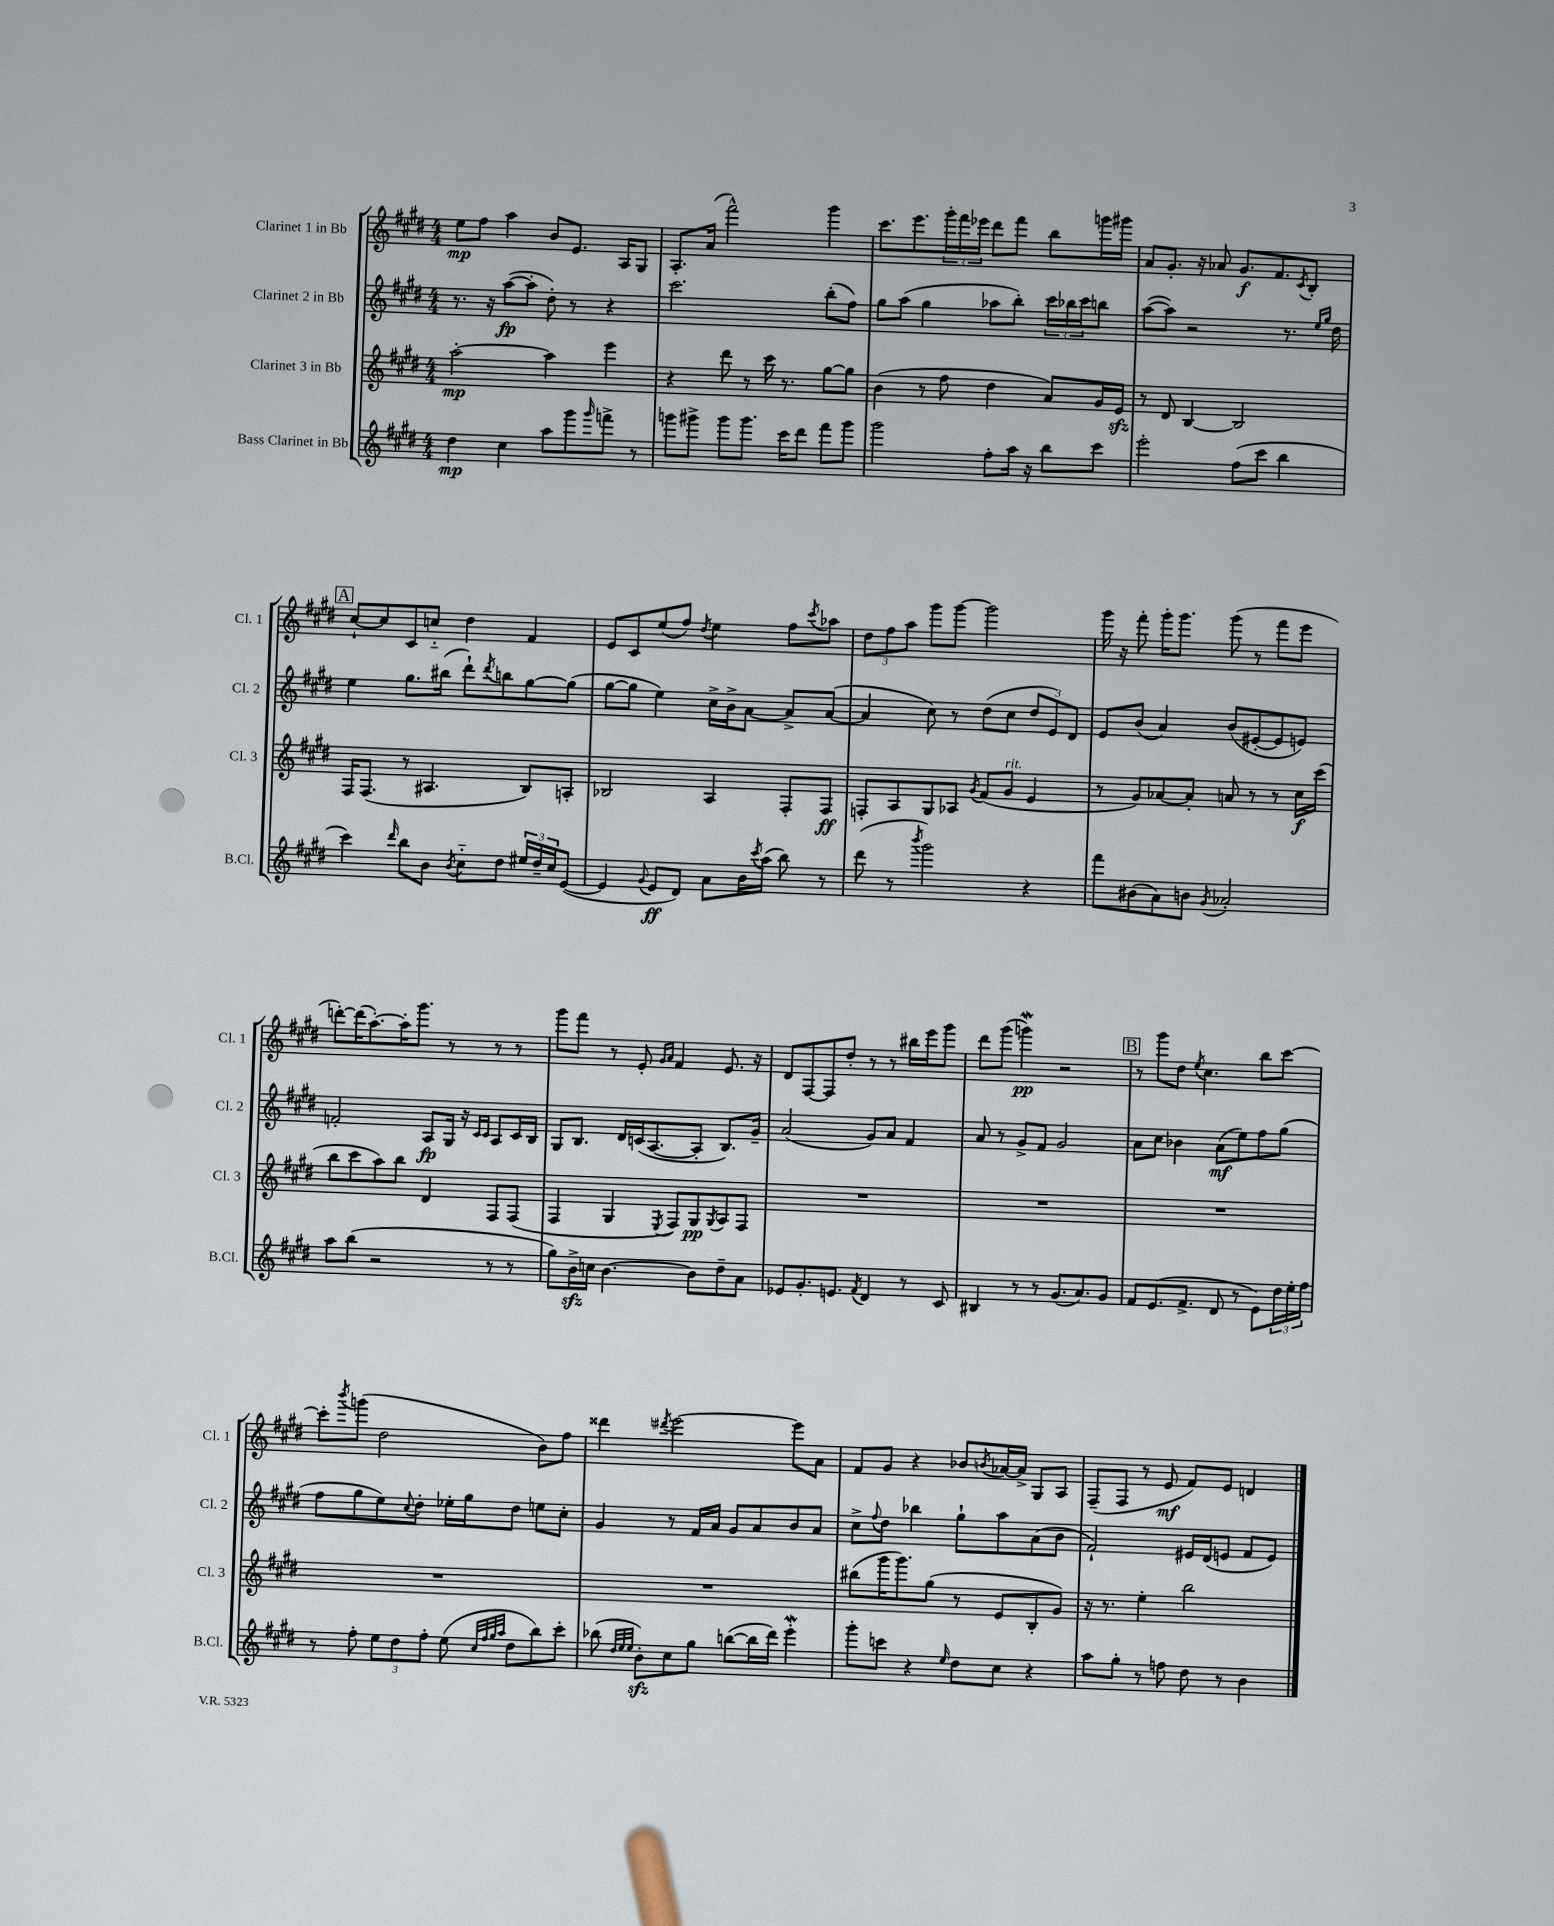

**kern	**dynam	**kern	**dynam	**kern	**dynam	**kern	**dynam
*part4	*part4	*part3	*part3	*part2	*part2	*part1	*part1
*staff4	*staff4	*staff3	*staff3	*staff2	*staff2	*staff1	*staff1
*I"Bass Clarinet in Bb	*	*I"Clarinet 3 in Bb	*	*I"Clarinet 2 in Bb	*	*I"Clarinet 1 in Bb	*
*I'B.Cl.	*	*I'Cl. 3	*	*I'Cl. 2	*	*I'Cl. 1	*
*clefG2	*	*clefG2	*	*clefG2	*	*clefG2	*
*k[f#c#g#d#]	*	*k[f#c#g#d#]	*	*k[f#c#g#d#]	*	*k[f#c#g#d#]	*
*M4/4	*	*M4/4	*	*M4/4	*	*M4/4	*
=1	=1	=1	=1	=1	=1	=1	=1
4dd#\	mp	[2aa'\	mp	8.r	.	8ee\L	mp
.	.	.	.	.	.	8ff#\J	.
.	.	.	.	16r	.	.	.
4cc#\	.	.	.	([8aa\L	fp	4aa\	.
.	.	.	.	8aa'\J]	.	.	.
8aa\L	.	4aa\]	.	8dd#'\)	.	8b/L	.
8ggg#\	.	.	.	8r	.	8.e/J	.
16qqggg#/	.	.	.	.	.	.	.
8fffn^\J	.	4eee\	.	4r	.	.	.
.	.	.	.	.	.	16A/KL	.
8r	.	.	.	.	.	8G#/J	.
=2	=2	=2	=2	=2	=2	=2	=2
8gggn\L	.	4r	.	2.ccc#\	.	8.A'/L	.
8ggg#X^\J	.	.	.	.	.	.	.
.	.	.	.	.	.	(16a/Jk	.
8ggg#\L	.	8ddd#\	.	.	.	2fff#^^\)	.
8.ggg#\J	.	8r	.	.	.	.	.
.	.	16ccc#\	.	.	.	.	.
16ccc#\KL	.	8.r	.	.	.	.	.
8ddd#\J	.	.	.	.	.	.	.
8fff#\L	.	[8gg#\L	.	(8bb'\L	.	4ggg#\	.
8ggg#\J	.	8gg#\J]	.	8ff#\J)	.	.	.
=3	=3	=3	=3	=3	=3	=3	=3
2ggg#\	.	(4b\	.	8gg#\L	.	8.ccc#\L	.
.	.	.	.	(8aa\J	.	.	.
.	.	.	.	.	.	8.eee\	.
.	.	8r	.	4gg#\	.	.	.
.	.	8ff#\	.	.	.	24ggg#'\L	.
.	.	.	.	.	.	24fff#\	.
.	.	.	.	.	.	24eee-X\JJ	.
8ff#'\L	.	4dd#\	.	8aa-X\L	.	8ddd#\L	.
16aa\Jk	.	.	.	8bb'\J)	.	8fff#\J	.
16r	.	.	.	.	.	.	.
8bb\L	.	8a/L)	.	24ccc#\LL	.	8bb\L	.
.	.	.	.	24bb-X\	.	.	.
.	.	.	.	24ccc#\J	.	.	.
8ccc#\J	.	16g#/L	.	8bbn\J	.	16gggn\L	.
.	.	16ezz/JJ	.	.	.	16ggg#X\JJ	.
=4	=4	=4	=4	=4	=4	=4	=4
2eee'\	.	8r	.	([8aa\L	.	8a/L	.
.	.	8d#/	.	8aa\J])	.	8.g#'/J	.
.	.	[4B/	.	2r	.	.	.
.	.	.	.	.	.	16r	.
.	.	.	.	.	.	8a-X/	.
(8ff#\L	.	2B/]	.	.	.	8.g#/L	f
8ccc#\J	.	.	.	.	.	.	.
.	.	.	.	.	.	8.f#/	.
4bb\	.	.	.	8.r	.	.	.
.	.	.	.	.	.	8qc#/	.
.	.	.	.	.	.	8B'/J	.
.	.	.	.	16qqee/LL	.	.	.
.	.	.	.	16qqgg#/JJ	.	.	.
.	.	.	.	16dd#\	.	.	.
!!LO:LB:g=z
!!LO:REH:place=s1:t=A
=5	=5	=5	=5	=5	=5	=5	=5
4ccc#\)	.	16F#/KL	.	4ee\	.	[8cc#`/L	.
.	.	(8.F#/J	.	.	.	.	.
.	.	.	.	.	.	8cc#/]	.
16qqddd#/	.	.	.	.	.	.	.
8bb\L	.	8r	.	8.gg#\L	.	8c#/	.
8b\J	.	4.A#X/	.	.	.	8ccn/J	.
.	.	.	.	(16bb#X\Jk	.	.	.
8qb/	.	.	.	.	.	.	.
8cc#\L	.	.	.	8ddd#`\L)	.	4dd#\	.
.	.	.	.	8qddd#/	.	.	.
8dd#\J	.	.	.	8bbn\	.	.	.
24ee#X/LL	.	8B/L)	.	[8gg#\	.	4f#/	.
24dd#~/	.	.	.	.	.	.	.
24cc#/J	.	.	.	.	.	.	.
([8e/J	.	8An'/J	.	(8gg#\J]	.	.	.
=6	=6	=6	=6	=6	=6	=6	=6
4e/]	.	2B-X/	.	[8gg#\L	.	8e/L	.
.	.	.	.	8gg#\J]	.	8c#/	.
8qqg#/	.	.	.	.	.	.	.
8e/L	ff	.	.	4ee\)	.	(8ee/	.
8d#/J)	.	.	.	.	.	8ff#/J)	.
.	.	.	.	.	.	8qdd#/	.
8a\L	.	4A/	.	16cc#^\LL	.	4ee\	.
.	.	.	.	16b^\J	.	.	.
16b\L	.	.	.	[8a\J	.	.	.
8qccc#/	.	.	.	.	.	.	.
(16aa\JJ	.	.	.	.	.	.	.
8bb\)	.	8F#'/L	.	8a^/L]	.	8ff#\L	.
.	.	.	.	.	.	8qccc#/	.
8r	.	8F#/J	ff	([8a/J	.	8aa-X\J	.
=7	=7	=7	=7	=7	=7	=7	=7
(8ddd#\	.	8Fn'/L	.	4a/]	.	12dd#\L	.
.	.	.	.	.	.	12ff#\	.
8r	.	8A/	.	.	.	.	.
.	.	.	.	.	.	12aa\J	.
8qbbb/	.	.	.	.	.	.	.
2ggg#\)	.	8G#/	.	8cc#\)	.	8ggg#\L	.
.	.	8A-X/J	.	8r	.	[8ggg#\J	.
.	.	8qg#/	.	.	.	.	.
.	.	(8f#/L	.	(8dd#\L	.	2ggg#\]	.
!	!	!LO:TX:a:i:t=rit.	!	!	!	!	!
.	.	8g#/J	.	8cc#\J	.	.	.
4r	.	4e/	.	12dd#/L	.	.	.
.	.	.	.	12e/)	.	.	.
.	.	.	.	12d#/J	.	.	.
=8	=8	=8	=8	=8	=8	=8	=8
8fff#\L	.	8r	.	8e/L	.	16ggg#\	.
.	.	.	.	.	.	16r	.
(8b#X\	.	8g#/L)	.	(8b/J	.	8fff#'\	.
8a\)	.	[8a-X/	.	4a/)	.	16ggg#'\KL	.
.	.	.	.	.	.	8.ggg#\J	.
8bn\J	.	8a-'/J]	.	.	.	.	.
8qg#/	.	.	.	.	.	.	.
2a-X'/	.	8an/	.	(8b/L	.	(8ggg#\	.
.	.	8r	.	[8e#X'/	.	8r	.
.	.	8r	.	8e#/]	.	8fff#\L	.
.	.	16cc#\LL	f	8en/J)	.	8eee\J	.
.	.	(16ccc#\JJ	.	.	.	.	.
!!LO:LB:g=z
=9	=9	=9	=9	=9	=9	=9	=9
8aa\L	.	8bb\L	.	2fn'/	.	[8dddn'\L)	.
(8bb\J	.	8ccc#\	.	.	.	(16ddd\K]	.
.	.	.	.	.	.	[8.aa'\)	.
2r	.	8aa\)	.	.	.	.	.
.	.	8bb\J	.	.	.	16aa'\K]	.
.	.	.	.	.	.	8.ggg#\J	.
.	.	4d#/	.	8A/L	fp	.	.
.	.	.	.	16G#/Jk	.	8r	.
.	.	.	.	16r	.	.	.
.	.	.	.	16qqc#/LL	.	.	.
.	.	.	.	16qqc#/JJ	.	.	.
8r	.	8F#/L	.	8A/L	.	8r	.
8r	.	(8F#/J	.	16c#/L	.	8r	.
.	.	.	.	16B/JJ	.	.	.
=10	=10	=10	=10	=10	=10	=10	=10
8gg#\L)	.	4F#/	.	8G#/L	.	8ggg#\L	.
16bzz^\L	.	.	.	8.B/J	.	8fff#\J	.
16ccn\JJ	.	.	.	.	.	.	.
[4.b\	.	4G#/	.	.	.	8r	.
.	.	.	.	16d#/LL	.	.	.
.	.	.	.	(16cn/J	.	8e'/	.
.	.	.	.	[8.A/	.	.	.
.	.	.	.	.	.	16qqg#/LL	.
.	.	8qE/	.	.	.	16qqa/JJ	.
.	.	8F#/L)	.	.	.	4f#/	.
8b\L]	.	8G#/	pp	8A'/J]	.	.	.
.	.	8qG#/	.	.	.	.	.
8dd#~\	.	8A/	.	8.B/L)	.	8.e/	.
8a\J	.	8F#/J	.	.	.	.	.
.	.	.	.	16g#~/Jk	.	16r	.
=11	=11	=11	=11	=11	=11	=11	=11
8e-X/L	.	1r	.	(2a/	.	8d#/L	.
8.g#'/	.	.	.	.	.	[8F#/	.
.	.	.	.	.	.	8F#/]	.
8.en/J	.	.	.	.	.	.	.
.	.	.	.	.	.	8dd#'/J	.
8qf#/	.	.	.	.	.	.	.
4d#/	.	.	.	8g#/L)	.	8r	.
.	.	.	.	8a/J	.	8r	.
8r	.	.	.	4f#/	.	16bb#X\LL	.
.	.	.	.	.	.	16eee\J	.
8c#/	.	.	.	.	.	8ggg#\J	.
=12	=12	=12	=12	=12	=12	=12	=12
4B#X/	.	1r	.	8a/	.	8ddd#\L	.
.	.	.	.	8r	.	(8ggg#\J	.
8r	.	.	.	8g#^/L	.	4gggnw\)	pp
8r	.	.	.	8f#/J	.	.	.
(8.g#/L	.	.	.	2g#/	.	2r	.
8.a/)	.	.	.	.	.	.	.
8g#/J	.	.	.	.	.	.	.
!!LO:REH:place=s1:t=B
=13	=13	=13	=13	=13	=13	=13	=13
8f#/L	.	1r	.	8a\L	.	8r	.
(8.e/	.	.	.	8cc#\J	.	8ggg#\L	.
.	.	.	.	4b-X\	.	8dd#\J	.
8.f#^/J	.	.	.	.	.	.	.
.	.	.	.	.	.	8qee/	.
.	.	.	.	.	.	4.cc#\	.
8d#/	.	.	.	(8a\L	mf	.	.
8r	.	.	.	8ee\)	.	.	.
8e\L)	.	.	.	8ff#\	.	8bb\L	.
24dd#\L	.	.	.	(8gg#\J	.	[8ccc#\J	.
24ee'\	.	.	.	.	.	.	.
24ff#\JJ	.	.	.	.	.	.	.
!!LO:LB:g=z
=14	=14	=14	=14	=14	=14	=14	=14
8r	.	1r	.	8ff#\L	.	8ccc#'\L]	.
.	.	.	.	.	.	8qbbb/	.
8ff#'\	.	.	.	8gg#\	.	(8gggn\J	.
12ee\L	.	.	.	8ee\)	.	2dd#\	.
12dd#\	.	.	.	.	.	.	.
.	.	.	.	8qqcc#/	.	.	.
.	.	.	.	8dd#'\J	.	.	.
12ff#'\J	.	.	.	.	.	.	.
(8ee\	.	.	.	16ee-X'\LL	.	.	.
.	.	.	.	16gg#\J	.	.	.
32qqcc#/LLL	.	.	.	.	.	.	.
32qqff#/	.	.	.	.	.	.	.
32qqgg#/	.	.	.	.	.	.	.
32qqaa/JJJ	.	.	.	.	.	.	.
8dd#\L	.	.	.	8dd#\J	.	.	.
8bb\)	.	.	.	8een\L	.	8b\L)	.
8ccc#'\J	.	.	.	8cc#'\J	.	8ff#\J	.
=15	=15	=15	=15	=15	=15	=15	=15
(8bb-X\	.	1r	.	4g#/	.	4ddd##X\	.
32qqdd#/LLL	.	.	.	.	.	.	.
32qqee/	.	.	.	.	.	.	.
32qqee/JJJ	.	.	.	.	.	.	.
8bzz'\L)	.	.	.	.	.	.	.
.	.	.	.	.	.	8qddd#X/	.
8cc#\	.	.	.	8r	.	[2eee\	.
8gg#\J	.	.	.	16f#/LL	.	.	.
.	.	.	.	16a/JJ	.	.	.
([8bbn\L	.	.	.	8g#/L	.	.	.
16bb\L]	.	.	.	8a/	.	.	.
16ddd#\JJ)	.	.	.	.	.	.	.
4eeew'\	.	.	.	8b/	.	8eee\L]	.
.	.	.	.	8a/J	.	8a\J	.
=16	=16	=16	=16	=16	=16	=16	=16
8ggg#'\L	.	(8bb#X\L	.	8cc#^\L	.	8f#/L	.
.	.	.	.	8qqff#/	.	.	.
8cccn\J	.	16ggg#\K	.	8dd#\J	.	8g#/J	.
.	.	8.ggg#\)	.	.	.	.	.
4r	.	.	.	4bb-X\	.	4r	.
.	.	(8gg#\J	.	.	.	.	.
16qqee/	.	.	.	.	.	.	.
8dd#\L	.	8r	.	8gg#`\L	.	8b-X/L	.
.	.	.	.	.	.	8qbn/	.
8cc#\J	.	8e/L	.	8aa\	.	[16a-X/L	.
.	.	.	.	.	.	16a-^/JJ]	.
4r	.	8B'/	.	(8a\	.	8G#/L	.
.	.	8g#/J)	.	8b\J	.	8A/J	.
=17	=17	=17	=17	=17	=17	=17	=17
8aa\L	.	16r	.	2f#`/)	.	(8F#~/L	.
.	.	8.r	.	.	.	.	.
8gg#'\J	.	.	.	.	.	8F#/J	.
8r	.	4ee'\	.	.	.	8r	.
8ffn\	.	.	.	.	.	8e/	mf
8dd#\	.	2bb\	.	16e#X/LL	.	8f#/L)	.
.	.	.	.	(16d#/J	.	.	.
8r	.	.	.	8en/J	.	8e/J	.
4b\	.	.	.	8f#/L	.	4dn/	.
.	.	.	.	8e/J)	.	.	.
==	==	==	==	==	==	==	==
*-	*-	*-	*-	*-	*-	*-	*-
